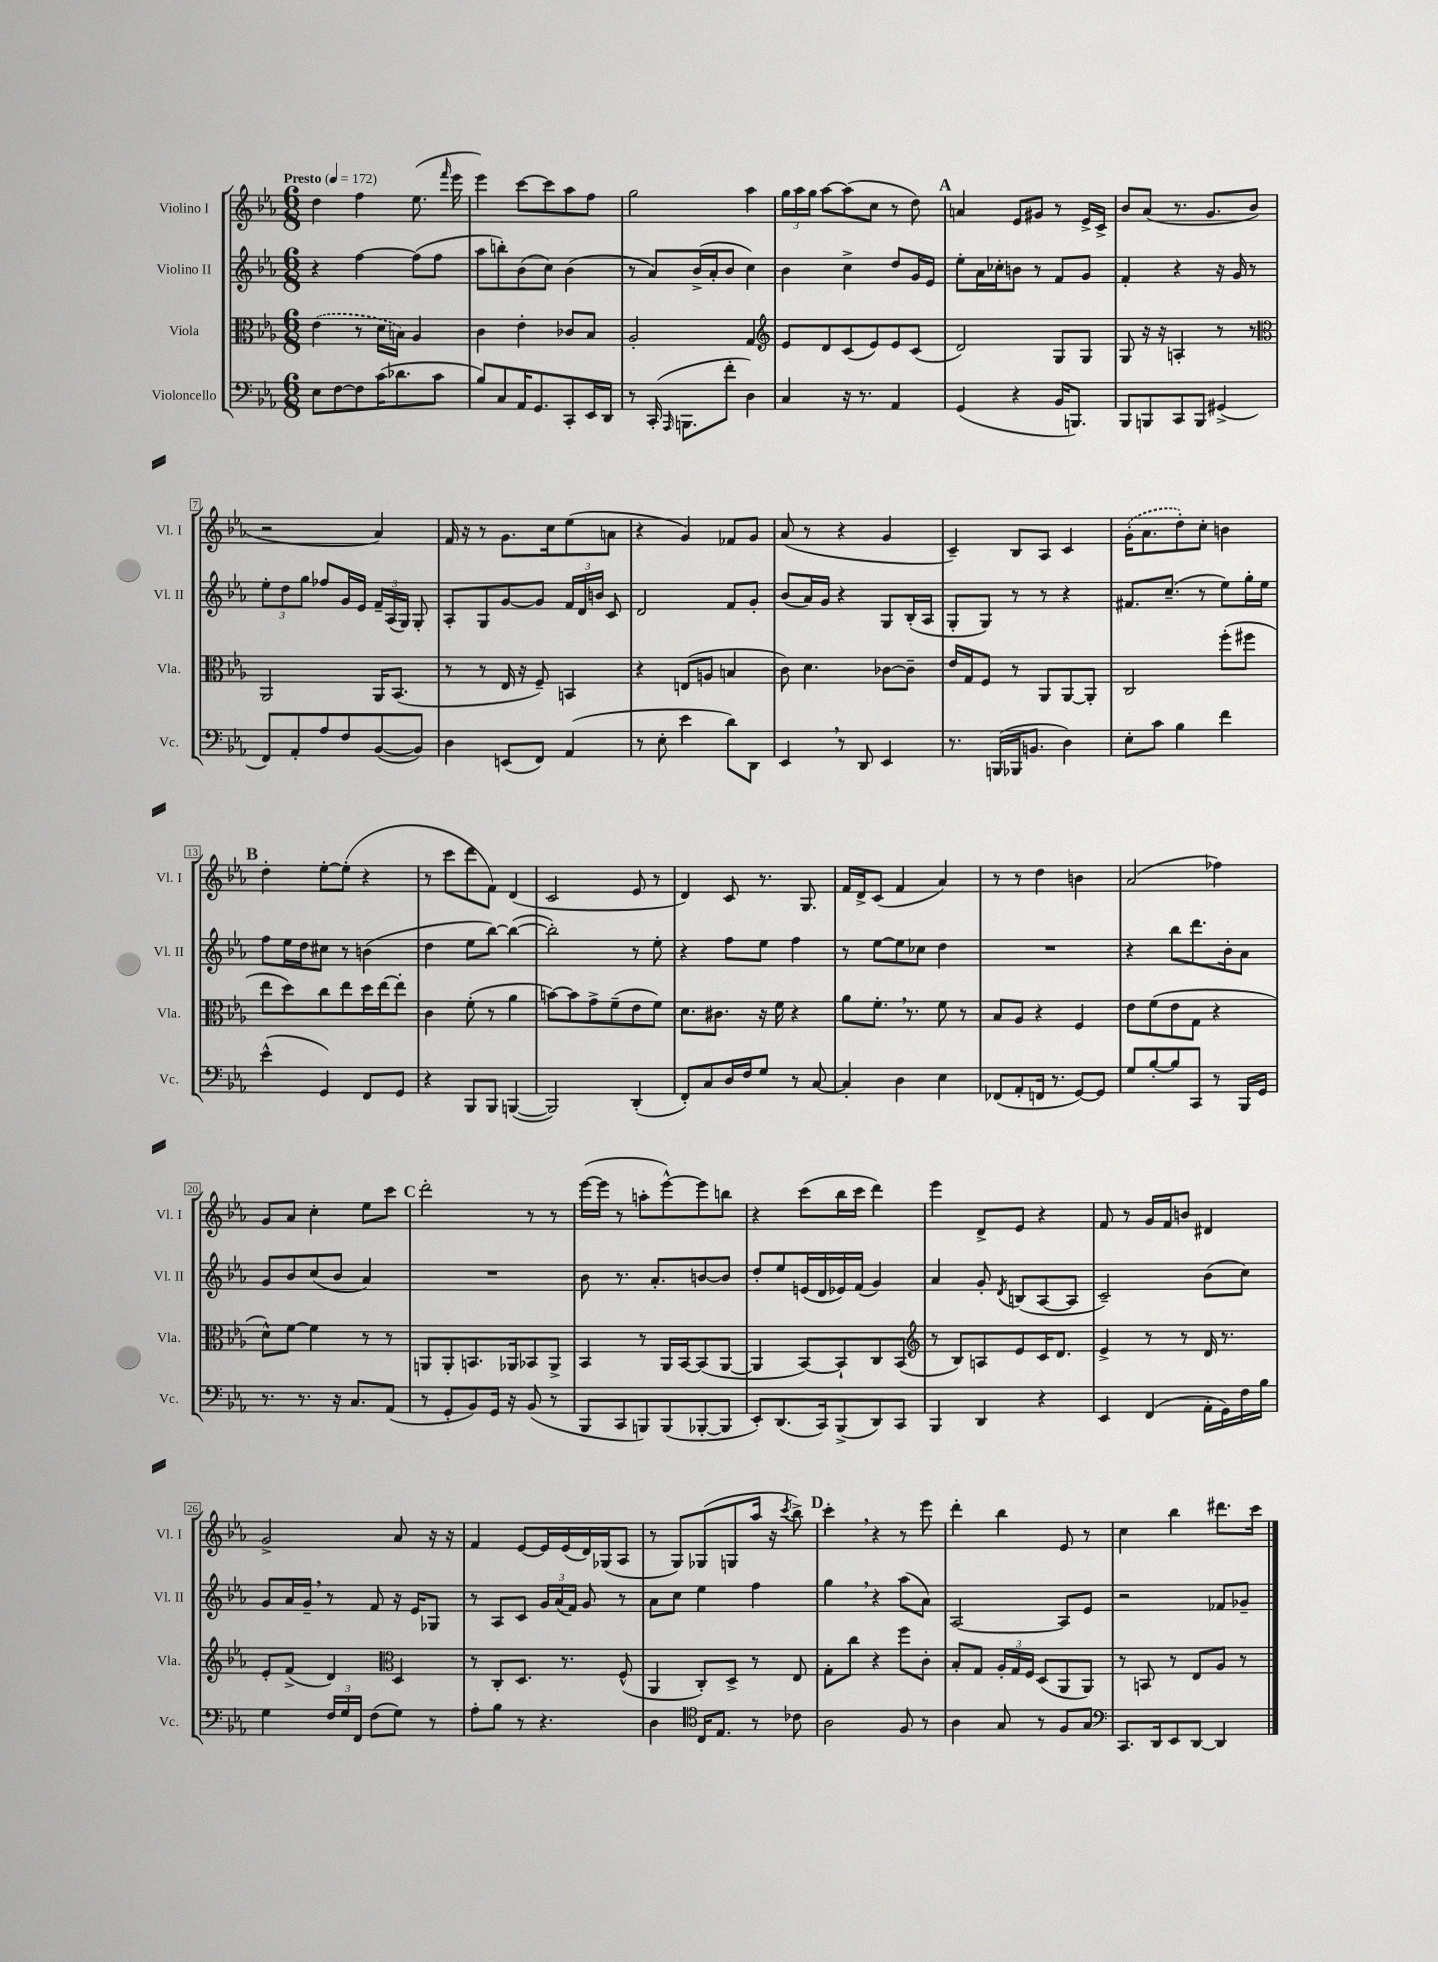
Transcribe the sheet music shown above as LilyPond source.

<<
\new StaffGroup <<
\new Staff = "s0" \with { instrumentName = "Violino I" shortInstrumentName = "Vl. I" } {
    \clef treble \key ees \major \numericTimeSignature \time 6/8 \tempo "Presto" 4 = 172
    \autoBeamOff d''4 f''4 ees''8.( \grace { f'''16 } ees'''16 |
    ees'''4) c'''8[~ c'''8 aes''8 f''8] |
    g''2 aes''4 |
    \tuplet 3/2 { g''16[ aes''16 g''16] } aes''8[~ aes''8( c''8] r8 d''8) |
    \mark \markup { \bold "A" } a'4 ees'8[ gis'8] r8 ees'16[-> c'16]-> |
    bes'8[ aes'8]( r8. g'8.[ bes'8] |
    r2 aes'4) |
    f'16 r16 r8 g'8.[ c''16 ees''8( a'8] |
    r4 g'4) fes'8[ g'8] |
    aes'8( r8 r4 g'4 |
    c'4--) bes8[ aes8] c'4 |
    \once \slurDashed g'16[-.( aes'8. d''8-.) c''8]-. b'4 |
    \mark \markup { \bold "B" } d''4-. ees''8[~-. ees''8]-.( r4 |
    r8 c'''8[ d'''8 f'8]) d'4( |
    c'2 ees'8 r8 |
    d'4) c'8 r8. g8. |
    f'16[ d'16-> c'8]( f'4 aes'4) |
    r8 r8 d''4 b'4 |
    aes'2( fes''4) |
    g'8[ aes'8] c''4-. ees''8[ c'''8] |
    \mark \markup { \bold "C" } d'''2-. r8 r8 |
    ees'''16[~( ees'''16] r8 a''8[-. ees'''8~-^) ees'''8 b''8] |
    r4 c'''8[( bes''16 c'''16] d'''4) |
    ees'''4 d'8[-> ees'8] r4 |
    f'8 r8 g'16[ f'16 b'8] dis'4 |
    g'2-> aes'8 r16 r16 |
    f'4 ees'8[~ ees'16 ees'16( d'16) ges16( aes8] |
    r8 g8[) ges8( g8 aes''16] r16 \acciaccatura { c'''8 } bes''8->) |
    \mark \markup { \bold "D" } c'''4-. \breathe r4 r8 ees'''8 |
    d'''4-. bes''4 ees'8 r8 |
    c''4 bes''4 dis'''8.[ c'''16] \bar "|." |
}
\new Staff = "s1" \with { instrumentName = "Violino II" shortInstrumentName = "Vl. II" } {
    \clef treble \key ees \major \numericTimeSignature \time 6/8
    \autoBeamOff r4 f''4~ f''8[( f''8] |
    aes''8[ b''8-.) bes'8( c''8]) bes'4( |
    r8 aes'8[) bes'16->( aes'16-. bes'8] c''4) |
    bes'4 c''4-> d''8[ g'16 ees'16] |
    \mark \markup { \bold "A" } ees''8[-. aes'16 ces''16-. b'8] r8 f'8[ g'8] |
    f'4-. r4 r16 g'16 r8 |
    \tuplet 3/2 { ees''8[-. d''8 g''8] } fes''8[ g'16 ees'16] \tuplet 3/2 { f'16[-- aes16( g16]) } g8-. |
    aes8[-. g8 g'8~ g'8] \tuplet 3/2 { f'16[ d'16 b'16] } c'8 |
    d'2 f'8[ g'8]-. |
    bes'8[( aes'16) g'16] r4 g8[ bes16-.( aes16] |
    g8[-. g8]) r8 r8 r4 |
    fis'8.[ c''8.]--( r8 ees''8[) g''16-. ees''16] |
    \mark \markup { \bold "B" } f''8[ ees''16 d''16 cis''8] r8 b'4( |
    d''4 ees''8[ bes''8]~) bes''4~( |
    bes''2-.) r8 ees''8-. |
    r4 f''8[ ees''8] f''4 |
    r8 ees''8[~ ees''8 ces''8] d''4 |
    R2. |
    r4 bes''8[ d'''8. bes'16-. aes'8] |
    g'8[ bes'8 c''8( bes'8] aes'4) |
    \mark \markup { \bold "C" } R2. |
    bes'8 r8. aes'8.[-. b'8~ b'8] |
    d''8[-. ees''8 e'16( d'16 ees'16) f'16]( g'4) |
    aes'4 g'8-. \acciaccatura { d'8 } b8[( aes8~ aes8] |
    c'2--) bes'8[( c''8]) |
    g'8[ aes'16 g'16]-- \breathe r8 f'8 r16 ees'16[ ges8] |
    r8 aes8[ c'8] \tuplet 3/2 { g'16[ aes'16( f'16]) } g'8 r8 |
    aes'8[ c''8] ees''4 f''4 |
    \mark \markup { \bold "D" } g''4 \breathe r4 aes''8[( aes'8]) |
    aes2~ aes8[ ees'8] |
    r2 fes'8[ ges'8]-- \bar "|." |
}
\new Staff = "s2" \with { instrumentName = "Viola" shortInstrumentName = "Vla." } {
    \clef alto \key ees \major \numericTimeSignature \time 6/8
    \autoBeamOff \once \slurDashed ees'4( r8 d'16[ b16]) aes4 |
    c'4 ees'4-. ces'8[ bes8] |
    aes2-. g4 |
    \clef treble ees'8[ d'8 c'8( ees'8) ees'8 c'8]( |
    \mark \markup { \bold "A" } d'2) g8[ g8] |
    g8 r16 r16 a4-. r8 r8 |
    \clef alto aes,2 aes,16[ bes,8.]( |
    r8 r8 ees16 r16 f8--) b,4 |
    r4 e8[( a8] b4 |
    c'8) d'4. ces'8[~ ces'8]-- |
    ees'16[ g16 f8] r8 aes,8[ aes,8~ aes,8]-. |
    c2 f''8[-.( fis''8] |
    \mark \markup { \bold "B" } ees''8[ d''8) c''8 ees''8 d''16 ees''16~ ees''8]-. |
    c'4 f'8-.( r8 aes'4 |
    b'8[~) b'8 g'8-> f'8--( ees'8 f'8]) |
    d'8.[ cis'8.] r16 f'16 r4 |
    aes'8[ f'8.]-. \breathe r8. f'8 r8 |
    bes8[ aes8] r4 f4 |
    ees'8[ f'8( ees'8 g8] r4 |
    d'8[-^) f'8]~ f'4 r8 r8 |
    \mark \markup { \bold "C" } a,8[ a,8-. b,8. aes,16 bes,8 aes,8]-> |
    bes,4 r8 aes,16[ bes,16~ bes,8( aes,8]~ |
    aes,4 bes,8[~) bes,8-! c8 bes,8]( |
    \clef treble r8 bes8[) a8 ees'8 c'16 d'8.] |
    ees'4-> r8 r8 d'16 r8. |
    ees'8[-. f'8]->( d'4) \clef alto d4 |
    r8 c8[-. d8.] r8. f8-^( |
    aes,4 c8[-.) d8]-> r8 ees8 |
    \mark \markup { \bold "D" } g8[-. c''8] r4 f''8[ c'8]-. |
    bes8[-. g8] \tuplet 3/2 { aes16[-. g16 f16] } d8[( aes,8 aes,8]) |
    r8 b,8 r8 ees8[ aes8] r8 \bar "|." |
}
\new Staff = "s3" \with { instrumentName = "Violoncello" shortInstrumentName = "Vc." } {
    \clef bass \key ees \major \numericTimeSignature \time 6/8
    \autoBeamOff ees8[ f8~ f8 c'16( des'8. c'8] |
    bes8[) c8 aes,16 g,8. c,8-. ees,16 d,16] |
    r8 c,16-.( \grace { aes,,16 } b,,8.[ f'8]-. d4) |
    c4 r16 r8. aes,4 |
    \mark \markup { \bold "A" } g,4( r4 bes,16[ b,,8.]) |
    bes,,8[ b,,8 c,8 b,,8] gis,4->( |
    f,8[) aes,8-. aes8 f8 bes,8~( bes,8]) |
    d4 e,8[( f,8]) aes,4( |
    r8 ees8-. ees'4 d'8[) d,8] |
    ees,4 \breathe r8 d,8 ees,4 |
    r8. b,,16[( bes,,16 b,8.] d4) |
    ees8[-. c'8] bes4 f'4 |
    \mark \markup { \bold "B" } ees'4-^( g,4) f,8[ g,8] |
    r4 bes,,8[ bes,,8] b,,4~( |
    b,,2) d,4-.( |
    f,8[-.) c8 d16 f16 g8] r8 c8~ |
    c4-. d4 ees4 |
    fes,8[( aes,8-. f,16] r8. g,8[~) g,8] |
    g8[ bes8~-. bes8 c,8] r8 bes,,16[ g,16] |
    r8. r8. r16 c8.[ aes,8]( |
    \mark \markup { \bold "C" } r8 g,8[-. bes,8) g,16] r16 bes,8( r8 |
    bes,,8[ c,8 b,,8) b,,8( bes,,8~-. bes,,8] |
    ees,8[-.) d,8.( c,16) bes,,8->( d,8) c,8] |
    bes,,4 d,4 r4 |
    ees,4 f,4( aes,16[-. g,16) f16 bes16] |
    g4 \tuplet 3/2 { f16[ g16 f,16] } f8[( g8]) r8 |
    aes8[-. bes8] r8 r4. |
    d4 \clef tenor c16[ ees8.] r8 ces'8 |
    \mark \markup { \bold "D" } aes2 f8 r8 |
    aes4 g8 r8 f8[ g8] |
    \clef bass c,8.[ d,16 ees,8 d,8]~ d,4 \bar "|." |
}
>>
>>
\layout { \context { \Score \override BarNumber.stencil = #(make-stencil-boxer 0.1 0.3 ly:text-interface::print) } }
